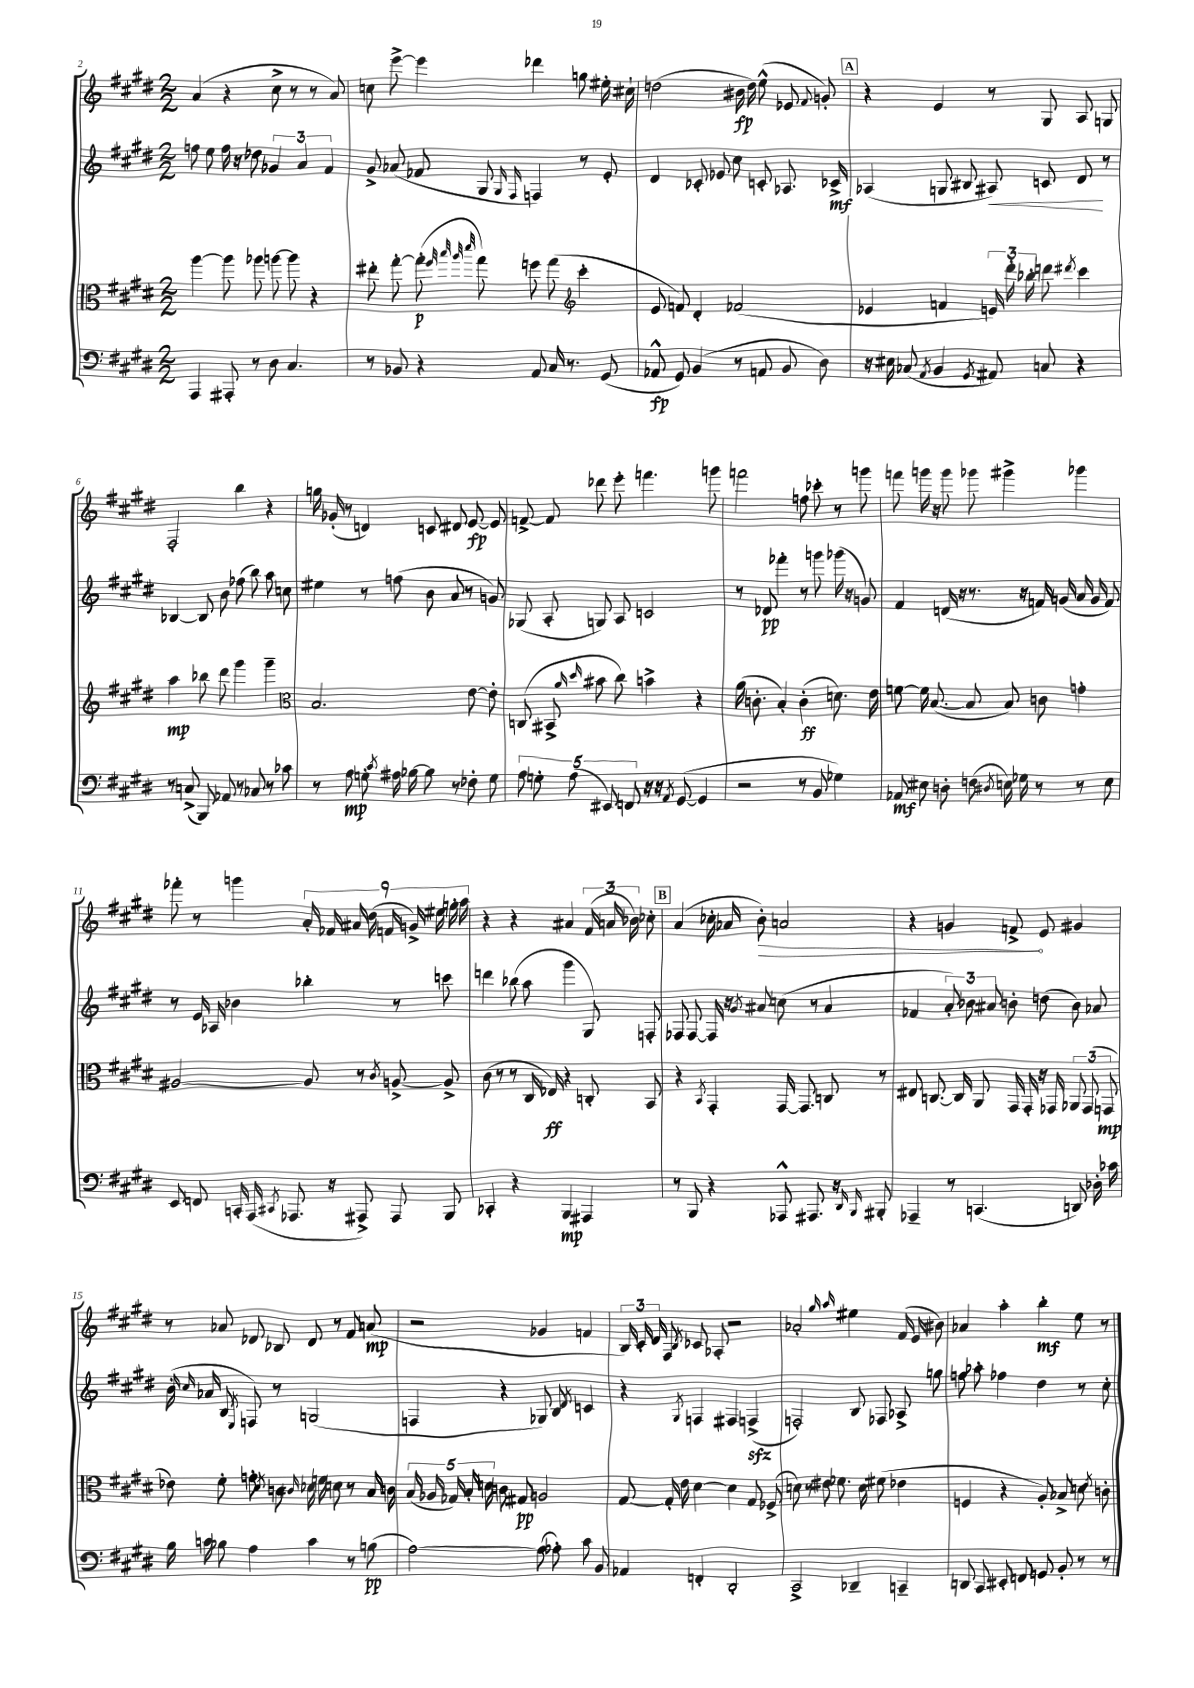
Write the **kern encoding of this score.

**kern	**dynam	**kern	**dynam	**kern	**dynam	**kern	**dynam
*part4	*part4	*part3	*part3	*part2	*part2	*part1	*part1
*staff4	*staff4	*staff3	*staff3	*staff2	*staff2	*staff1	*staff1
*clefF4	*	*clefC3	*	*clefG2	*	*clefG2	*
*k[f#c#g#d#]	*	*k[f#c#g#d#]	*	*k[f#c#g#d#]	*	*k[f#c#g#d#]	*
*M2/2	*	*M2/2	*	*M2/2	*	*M2/2	*
=2	=2	=2	=2	=2	=2	=2	=2
4AAA/	.	[4aa\	.	8ffn\	.	(4a/	.
.	.	.	.	8ee\	.	.	.
8AAA#X'/	.	8aa\]	.	16ff\	.	4r	.
.	.	.	.	16r	.	.	.
8r	.	8aa-X\	.	8dd-X\	.	.	.
8D#\	.	[8aan\	.	6g-X/	.	8cc#^\	.
4.C#/	.	8aa\]	.	.	.	8r	.
.	.	.	.	6a/	.	.	.
.	.	4r	.	.	.	8r	.
.	.	.	.	6f#/	.	.	.
.	.	.	.	.	.	8a/)	.
=3	=3	=3	=3	=3	=3	=3	=3
8r	.	8ee#X'\	.	8g#^/	.	8ccn\	.
8BB-X/	.	[8gg#'\	.	(8a-X/	.	[8eee^\	.
4r	.	(8gg#'\]	p	8f-X/	.	4eee\]	.
.	.	32qqff#/	.	.	.	.	.
.	.	32qqbb/	.	.	.	.	.
.	.	32qqaa/	.	.	.	.	.
.	.	32qqddd#/	.	.	.	.	.
.	.	8gg#\)	.	8G#/	.	.	.
.	.	.	.	16qqG#/	.	.	.
.	.	.	.	16qqF#/	.	.	.
8AA/	.	8ffn\	.	4Fn/)	.	4ddd-X\	.
16C#/	.	(8gg#\	.	.	.	.	.
8.r	.	.	.	.	.	.	.
*	*	*clefG2	*	*	*	*	*
.	.	4ccc#'\	.	8r	.	8ggn\	.
(8GG#/	.	.	.	8e'/	.	16ee#X'\	.
.	.	.	.	.	.	16cc#X`\	.
=4	=4	=4	=4	=4	=4	=4	=4
8AA-X^^/	fp	8e/	.	4d#/	.	(2ddn\	.
8GG#/)	.	8fn/)	.	.	.	.	.
(4BB/	.	4d#'/	.	8c-X'/	.	.	.
.	.	.	.	8e-X/	.	.	.
8r	.	(2f-X/	.	8cc#\	.	16b#X\	fp
.	.	.	.	.	.	16dd\)	.
8AAn/	.	.	.	8cn'/	.	(8ee^^\	.
8BB/	.	.	.	8.A-X/	.	8e-X/	.
.	.	.	.	.	.	8qqf#/	.
8D#\)	.	.	.	.	.	8gn'/)	.
.	.	.	.	16c-X^/	mf	.	.
!!LO:REH:place=s1:t=A
=5	=5	=5	=5	=5	=5	=5	=5
16r	.	4e-X/	.	(4A-X/	.	4r	.
16E#X\	.	.	.	.	.	.	.
(8C-X/	.	.	.	.	.	.	.
8qAA/	.	.	.	.	.	.	.
4BB/	.	4fn/	.	8Gn/	.	4e/	.
.	.	.	.	8B#X/	.	.	.
8qGG#/	.	.	.	.	.	.	.
!	!	!	!	!	!LO:HP:b	!	!
8AA#X/)	.	24en/)	.	8A#X/)	<	8r	.
.	.	24ddd#'\	.	.	.	.	.
.	.	24bb-X'\	.	.	.	.	.
8Cn/	.	8dddn\	.	8cn/	.	8G#/	.
.	.	8qddd#X/	.	.	.	.	.
4r	.	4ccc#\	.	8d#/	.	8A/	.
.	.	.	.	8r	[	8Gn/	.
!!LO:LB:g=z
=6	=6	=6	=6	=6	=6	=6	=6
8r	.	4aa\	mp	[4B-X/	.	2F#'/	.
(8Cn^/	.	.	.	.	.	.	.
8BBB/)	.	8bb-X\	.	8B-/]	.	.	.
8AA-X/	.	8ddd#\	.	8b\	.	.	.
8r	.	4ggg#\	.	(8ff-X\	.	4bb\	.
8C-X/	.	.	.	8bb\)	.	.	.
8r	.	4ggg#~\	.	8aa\	.	4r	.
8c-X\	.	.	.	8ccn\	.	.	.
=7	=7	=7	=7	=7	=7	=7	=7
*	*	*clefC3	*	*	*	*	*
8r	.	2.B/	.	4ee#X\	.	16ggn\	.
.	.	.	.	.	.	(16g-X'/	.
8A\	mp	.	.	.	.	8r	.
8Gn'\	.	.	.	8r	.	4dn/)	.
8qc#/	.	.	.	.	.	.	.
16A#X\	.	.	.	(8ffn\	.	.	.
[16B-X\	.	.	.	.	.	.	.
8B-\]	.	.	.	8b\	.	8cn/	.
8r	.	.	.	8a/	.	8d#X/	.
8F-X'\	.	[8e\	.	8r	.	[8e/	fp
8G\	.	8e'\]	.	8gn/)	.	8e/]	.
=8	=8	=8	=8	=8	=8	=8	=8
10A\	.	(8Cn/	.	(8G-X/	.	[8fn^/	.
10Gn'\	.	.	.	.	.	.	.
.	.	8BB#X^/	.	8A'/	.	8f/]	.
(10A\	.	.	.	.	.	.	.
.	.	16qqa/	.	.	.	.	.
.	.	16qqdd#/	.	.	.	.	.
.	.	8b#X\	.	8Gn/)	.	8ddd-X\	.
10EE#X/)	.	.	.	.	.	.	.
.	.	8cc#\)	.	8A/	.	8eee'\	.
10FFn/	.	.	.	.	.	.	.
16r	.	4bn^\	.	2cn/	.	4.fffn\	.
16r	.	.	.	.	.	.	.
8qAA/	.	.	.	.	.	.	.
([8GG#/	.	.	.	.	.	.	.
4GG#/]	.	4r	.	.	.	.	.
.	.	.	.	.	.	8gggn\	.
=9	=9	=9	=9	=9	=9	=9	=9
2r	.	(16a\	.	8r	.	2fffn\	.
.	.	8.cn'\	.	.	.	.	.
.	.	.	.	8d-X/	pp	.	.
.	.	4B'/)	.	4fff-X'\	.	.	.
8r	.	(4c'\	ff	8r	.	8ffn\	.
8BB/	.	.	.	8gggn\	.	8ccc-X'\	.
4G-X\)	.	8.dn\)	.	(16ggg-X\	.	8r	.
.	.	.	.	16r	.	.	.
.	.	.	.	8gn/)	.	8gggn\	.
.	.	16e\	.	.	.	.	.
=10	=10	=10	=10	=10	=10	=10	=10
8AA-X/	mf	[8fn\	.	4f#/	.	8fffn\	.
8E#X\	.	16f\]	.	.	.	16gggn\	.
.	.	([8.B/	.	.	.	16r	.
8Dn'\	.	.	.	(16dn/	.	8ggg\	.
.	.	.	.	16r	.	.	.
(8Fn\	.	8B/]	.	8.r	.	8ggg-X\	.
8qD#X/	.	.	.	.	.	.	.
16En\)	.	8B/)	.	.	.	4ggg#X^\	.
16G-X\	.	.	.	16r	.	.	.
8r	.	8cn\	.	16fn/)	.	.	.
.	.	.	.	(16gn/	.	.	.
8r	.	4gn'\	.	16a/	.	4ggg-X\	.
.	.	.	.	16g/	.	.	.
8E\	.	.	.	8f/)	.	.	.
!!LO:LB:g=z
=11	=11	=11	=11	=11	=11	=11	=11
8EE/	.	[2A#X/	.	8r	.	8fff-X'\	.
8FFn/	.	.	.	16e/	.	8r	.
.	.	.	.	16A-X/	.	.	.
16CCn'/	.	.	.	4b-X\	.	4gggn\	.
(16AAA/	.	.	.	.	.	.	.
8qCC#X/	.	.	.	.	.	.	.
8.AAA-X/	.	.	.	.	.	.	.
.	.	8A#/]	.	4bb-X'\	.	18a'/	.
.	.	.	.	.	.	18f-X/	.
16r	.	.	.	.	.	.	.
.	.	.	.	.	.	18a#X/	.
8AAA#X^/)	.	8r	.	.	.	.	.
.	.	.	.	.	.	(18dd#\	.
.	.	.	.	.	.	18fn/	.
.	.	8qc#/	.	.	.	.	.
8AAA#/	.	[8An^/	.	8r	.	.	.
.	.	.	.	.	.	18gn^/)	.
.	.	.	.	.	.	18ee#X\	.
8BBB/	.	8A^/]	.	8cccn\	.	.	.
.	.	.	.	.	.	18ggn'\	.
.	.	.	.	.	.	18aa\	.
=12	=12	=12	=12	=12	=12	=12	=12
4CC-X'/	.	(8c#\	.	4dddn\	.	4r	.
.	.	8r	.	.	.	.	.
4r	.	8r	.	(8bb-X\	.	4r	.
.	.	16C#/	.	8aa\	.	.	.
.	.	16E-X/)	ff	.	.	.	.
4BBB/	mp	4r	.	4ggg#\	.	4a#X/	.
4AAA#X/	.	8Cn'/	.	8G#/)	.	(24f#/	.
.	.	.	.	.	.	24an/	.
.	.	.	.	.	.	24b-X\)	.
.	.	8BB/	.	8Fn'/	.	8cc-X'\	.
!!LO:REH:place=s1:t=B
=13	=13	=13	=13	=13	=13	=13	=13
8r	.	4r	.	8F-X/	.	(4a/	.
8BBB/	.	.	.	[8F-/	.	.	.
.	.	8qBB/	.	.	.	.	.
4r	.	4GG#'/	.	16F-/]	.	16cc-X'\	.
.	.	.	.	16r	.	16a-X/	.
.	.	.	.	8qg#/	.	.	.
!	!	!	!	!	!	!	!LO:HP:b
.	.	.	.	8a#X/	.	8b'\)	>
8AAA-X^^/	.	[16GG#/	.	(8ccn\	.	2an/	.
.	.	8.GG#/]	.	.	.	.	.
8.AAA#X/	.	.	.	8r	.	.	.
.	.	8Cn/	.	4a#/	.	.	.
16r	.	.	.	.	.	.	.
16qqDD#/	.	.	.	.	.	.	.
16qqBBB/	.	.	.	.	.	.	.
8BBB#X'/	.	8r	.	.	.	.	.
=14	=14	=14	=14	=14	=14	=14	=14
4AAA-X~/	.	8E#X/	.	4f-X/	.	4r	.
.	.	[8.Cn/	.	.	.	.	.
8r	.	.	.	12a'/)	.	4gn/	.
.	.	16C/]	.	.	.	.	.
.	.	.	.	12b-X\	.	.	.
(4.CCn/	.	8AA/	.	.	.	.	.
.	.	.	.	12a#X/	.	.	.
.	.	16GG#/	.	8bn'\	.	8fn^/	.
.	.	16GG#'/	.	.	.	.	.
.	.	16r	.	(8ddn\	.	8e/	]
.	.	16GG-X/	.	.	.	.	.
8DDn/)	.	12AA-X/	.	8b\)	.	4g#X/	.
.	.	(12GG-/	.	.	.	.	.
16D-X'\	.	.	.	8a-X/	.	.	.
.	.	12GGn/	mp	.	.	.	.
16c-X\	.	.	.	.	.	.	.
!!LO:LB:g=z
=15	=15	=15	=15	=15	=15	=15	=15
16B\	.	8e-X\)	.	(16b'\	.	8r	.
.	.	.	.	16qqb/	.	.	.
.	.	.	.	16qqcc#/	.	.	.
16cn\	.	.	.	16a-X/	.	.	.
8B-X\	.	8f#'\	.	8B/	.	8a-X/	.
.	.	.	.	8qE/	.	.	.
4A\	.	8gn'\	.	8Fn/)	.	8d-X/	.
.	.	8qd#/	.	.	.	.	.
.	.	8cn\	.	8r	.	8B-X/	.
.	.	16qqc#X/	.	.	.	.	.
4c\	.	16d-X\	.	(2Gn/	.	8d-/	.
.	.	16fn\	.	.	.	.	.
.	.	8dn\	.	.	.	8r	.
8r	.	8r	.	.	.	8f#/	.
(8Bn\	pp	16B/	.	.	.	(8an/	mp
.	.	16cn\	.	.	.	.	.
=16	=16	=16	=16	=16	=16	=16	=16
[2A\)	.	(20B/	.	4Fn/	.	2r	.
.	.	20A-X/	.	.	.	.	.
.	.	20G-X/)	.	.	.	.	.
.	.	20B'/	.	.	.	.	.
.	.	20dn\	.	.	.	.	.
.	.	8cn\	.	4r	.	.	.
.	.	8G#X/	pp	.	.	.	.
(8A\]	.	2An/	.	8G-X/)	.	4g-X/	.
8A-X'\)	.	.	.	8B/	.	.	.
.	.	.	.	8qd#/	.	.	.
8c#\	.	.	.	4cn/	.	4fn/	.
8BB/	.	.	.	.	.	.	.
=17	=17	=17	=17	=17	=17	=17	=17
4AA-X/	.	[8G#/	.	4r	.	24B/)	.
.	.	.	.	.	.	24c#'/	.
.	.	.	.	.	.	24d#/	.
.	.	16G#'/]	.	.	.	8F#/	.
.	.	16e\	.	.	.	.	.
.	.	.	.	8qG#/	.	8qB/	.
4FFn'/	.	[4d#\	.	4Fn/	.	8c-X/	.
.	.	.	.	.	.	8A-X'/	.
2DD#'/	.	4d#\]	.	4F#X/	.	2r	.
.	.	8G#/	.	(4Fnzz^/	.	.	.
.	.	(8F-X^/	.	.	.	.	.
=18	=18	=18	=18	=18	=18	=18	=18
2CC#^/	.	8dn\)	.	2Fn'/)	.	2a-X'/	.
.	.	8r	.	.	.	.	.
.	.	8e#X\	.	.	.	.	.
.	.	8.f-X\	.	.	.	.	.
.	.	.	.	.	.	16qqgg#/	.
.	.	.	.	.	.	16qqaa/	.
4DD-X~/	.	.	.	8B/	.	4ee#X\	.
.	.	16d\	.	.	.	.	.
.	.	(8f#X\	.	8F-X/	.	.	.
4CCn~/	.	4e-X\	.	8A-X^/	.	(16f#/	.
.	.	.	.	.	.	16e/	.
.	.	.	.	8ggn\	.	8b#X\)	.
=19	=19	=19	=19	=19	=19	=19	=19
8DDn/	.	4Fn/	.	8ffn\	.	4a-X/	.
8CC#/	.	.	.	8aa-X'\	.	.	.
8EE#X'/	.	4r	.	4ff-X\	.	4aa'\	.
8FFn/	.	.	.	.	.	.	.
8GGn/	.	8A'/)	.	4dd#\	.	4bb'\	mf
8BB'/	.	8B-X^/	.	.	.	.	.
8r	.	8dn\	.	8r	.	8ee\	.
.	.	8qe/	.	.	.	.	.
8r	.	8cn'\	.	8cc#'\	.	8r	.
==	==	==	==	==	==	==	==
*-	*-	*-	*-	*-	*-	*-	*-
